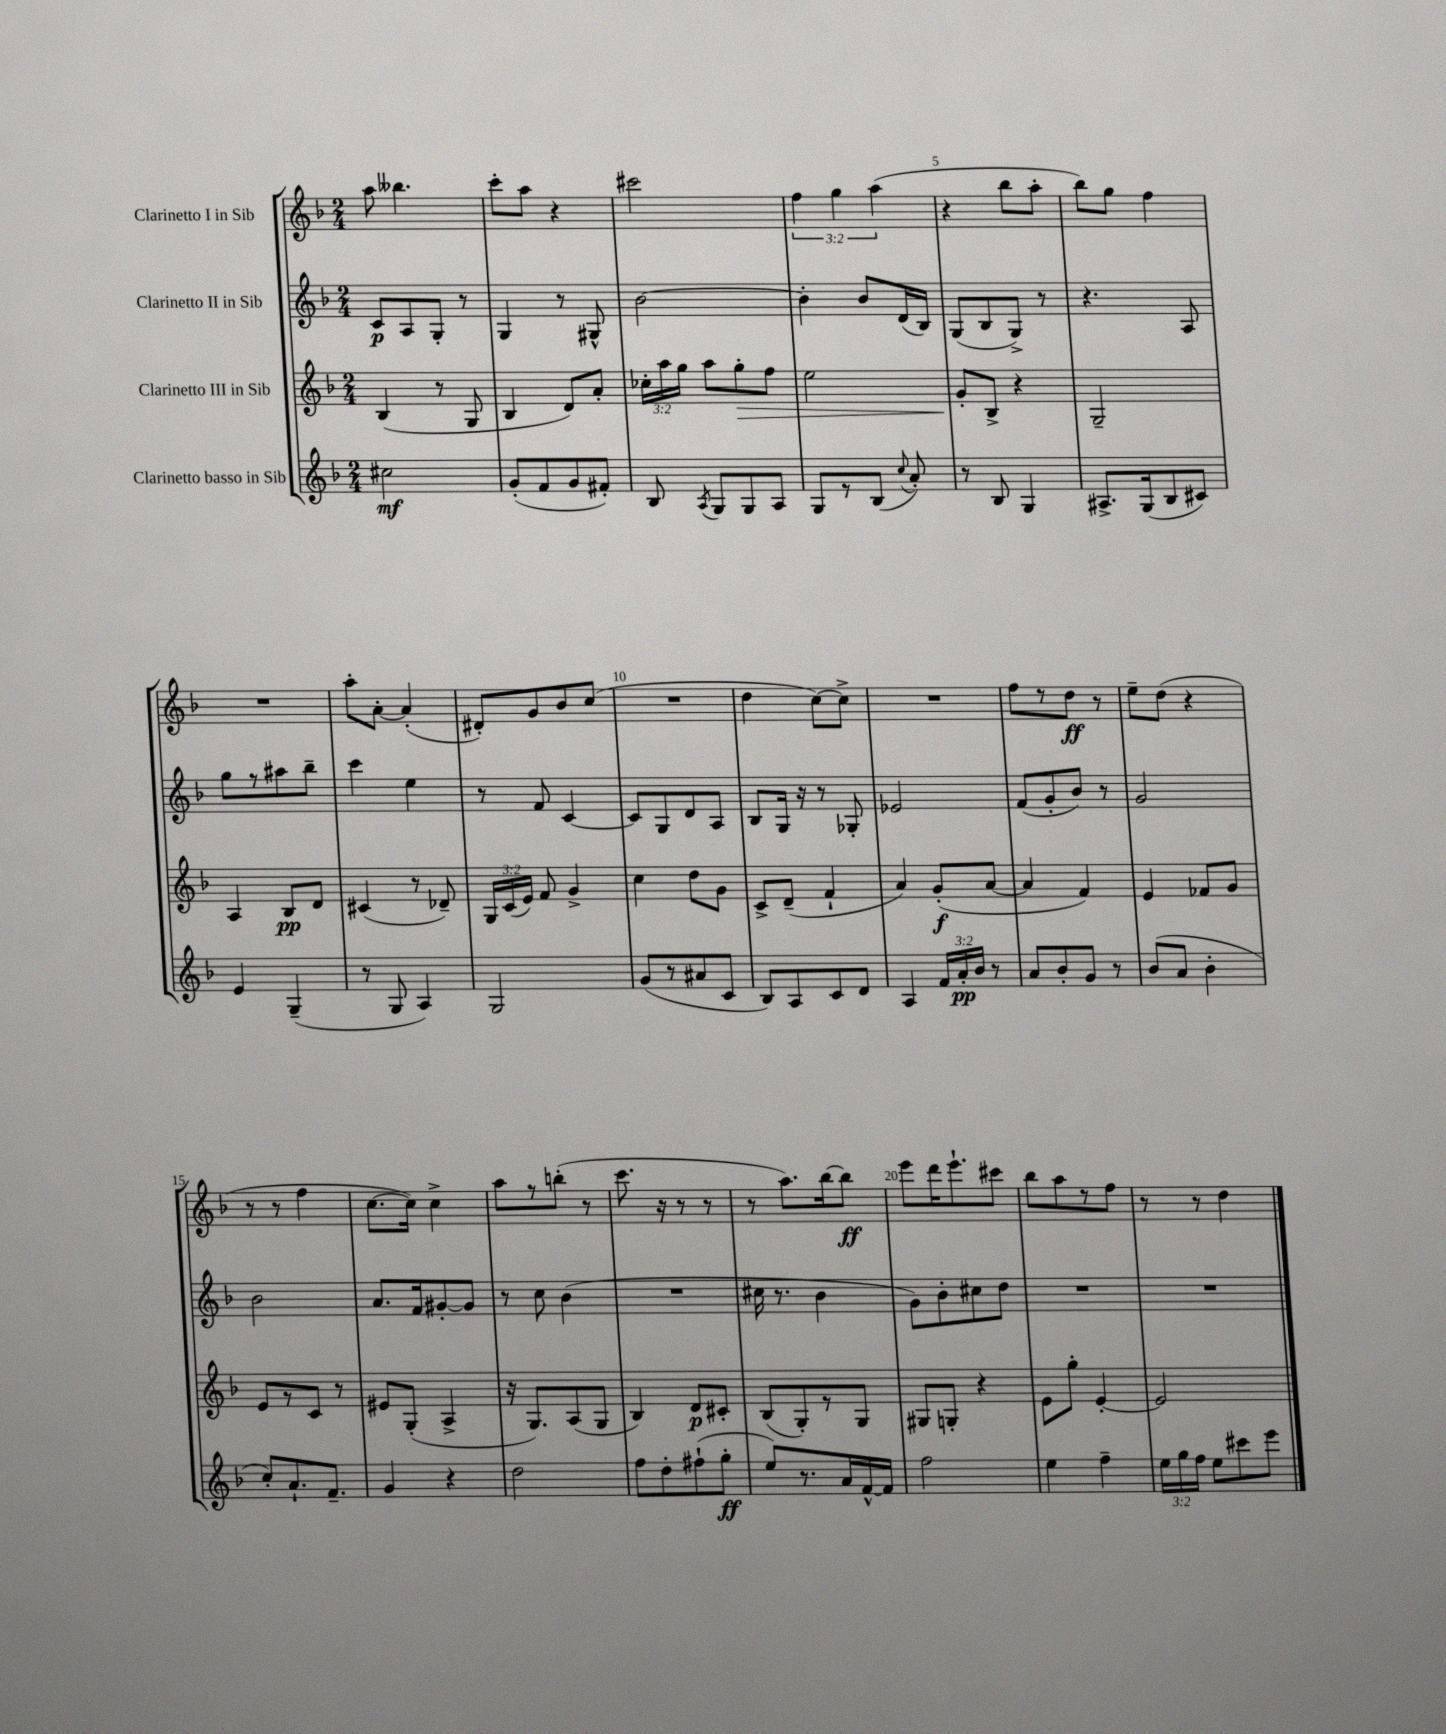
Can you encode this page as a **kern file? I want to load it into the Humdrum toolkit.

**kern	**kern	**kern	**kern
*staff4	*staff3	*staff2	*staff1
*clefG2	*clefG2	*clefG2	*clefG2
*k[b-]	*k[b-]	*k[b-]	*k[b-]
*M2/4	*M2/4	*M2/4	*M2/4
2cc#	(4B-	8c	8aa
.	.	8A	4.bb--
.	8r	8G'	.
.	8G	8r	.
=	=	=	=
(8g'	4B-	4G	8ccc'
8f	.	.	8aa
8g	8d)	8r	4r
8f#')	8a'	8G#^^	.
=	=	=	=
8B-	24cc-'	[2b-	2ccc#
.	24aa	.	.
.	24gg	.	.
8qA	.	.	.
8G	8aa	.	.
8G	8gg'	.	.
8A	8ff	.	.
=	=	=	=
8G	2ee	4b-']	6ff
8r	.	.	.
.	.	.	6gg
(8B-	.	8b-	.
.	.	.	(6aa
8qqcc	.	.	.
8a')	.	(16d	.
.	.	16B-)	.
=	=	=	=
8r	8g'	(8G	4r
8B-	8B-^	8B-	.
4G	4r	8G^)	8bb-
.	.	8r	8aa'
=	=	=	=
8.A#^	2G~	4.r	8bb-)
.	.	.	8gg
(16G	.	.	.
8B-	.	.	4ff
8c#)	.	8A	.
=	=	=	=
4e	4A	8gg	2r
.	.	8r	.
(4G~	8B-	8aa#	.
.	8d	8bb-~	.
=	=	=	=
8r	(4c#	4ccc	8aa'
8G	.	.	[8a'
4A)	8r	4ee	(4a']
.	8d-~)	.	.
=	=	=	=
2G	24G	8r	8d#')
.	(24c	.	.
.	24e)	.	.
.	8f	8f	8g
.	4g^	[4c	8b-
.	.	.	(8cc
=	=	=	=
(8g	4cc	8c]	2r
8r	.	8G	.
8a#	8dd	8d	.
8c	8g	8A	.
=	=	=	=
8B-)	8c^	8B-	4dd
8A	(8d~	16G	.
.	.	16r	.
8c	4f`	8r	[8cc)
8d	.	8G-'	8cc^]
=	=	=	=
4A	4a)	2e-	2r
24f	(8g'	.	.
24a'	.	.	.
24b-	.	.	.
8r	[8a	.	.
=	=	=	=
8a	4a]	(8f	8ff
8b-'	.	8g'	8r
8g	4f)	8b-)	8dd
8r	.	8r	8r
=	=	=	=
(8b-	4e	2g	8ee~
8a	.	.	(8dd
4b-'	8f-	.	4r
.	8g	.	.
=	=	=	=
8cc')	8e	2b-	8r
8.a`	8r	.	8r
.	8c	.	4ff
8.f~	.	.	.
.	8r	.	.
=	=	=	=
4g	8e#	8.a	[8.cc
.	(8G'	.	.
.	.	16f	16cc])
4r	4A^	[8g#'	4cc^
.	.	8g#]	.
=	=	=	=
2dd	16r	8r	8aa
.	8.G)	.	.
.	.	8cc	8r
.	(8A	(4b-	(8bb'
.	8G	.	8r
=	=	=	=
8ff	4B-)	2r	8.ccc
8dd'	.	.	.
.	.	.	16r
(8ff#`	8d	.	8r
8gg'	8c#'	.	8r
=	=	=	=
8ee)	(8B-	16cc#	8r
.	.	8.r	.
8.r	8G')	.	8.aa)
.	8r	4b-	.
16a	.	.	[16bb-
[16f^^	8G	.	8bb-]
16f]	.	.	.
=	=	=	=
2ff	8G#	8g)	8eee
.	8G'	8b-'	16ddd
.	.	.	8.eee`
.	4r	8cc#	.
.	.	8dd	8ccc#
=	=	=	=
4ee	8e	2r	8bb-
.	8gg'	.	8aa
4ff~	[4e'	.	8r
.	.	.	8ff
=	=	=	=
24ee	2e]	2r	8r
24gg	.	.	.
24ff	.	.	.
8ee	.	.	8r
8ccc#	.	.	4dd
8eee	.	.	.
==	==	==	==
*-	*-	*-	*-
